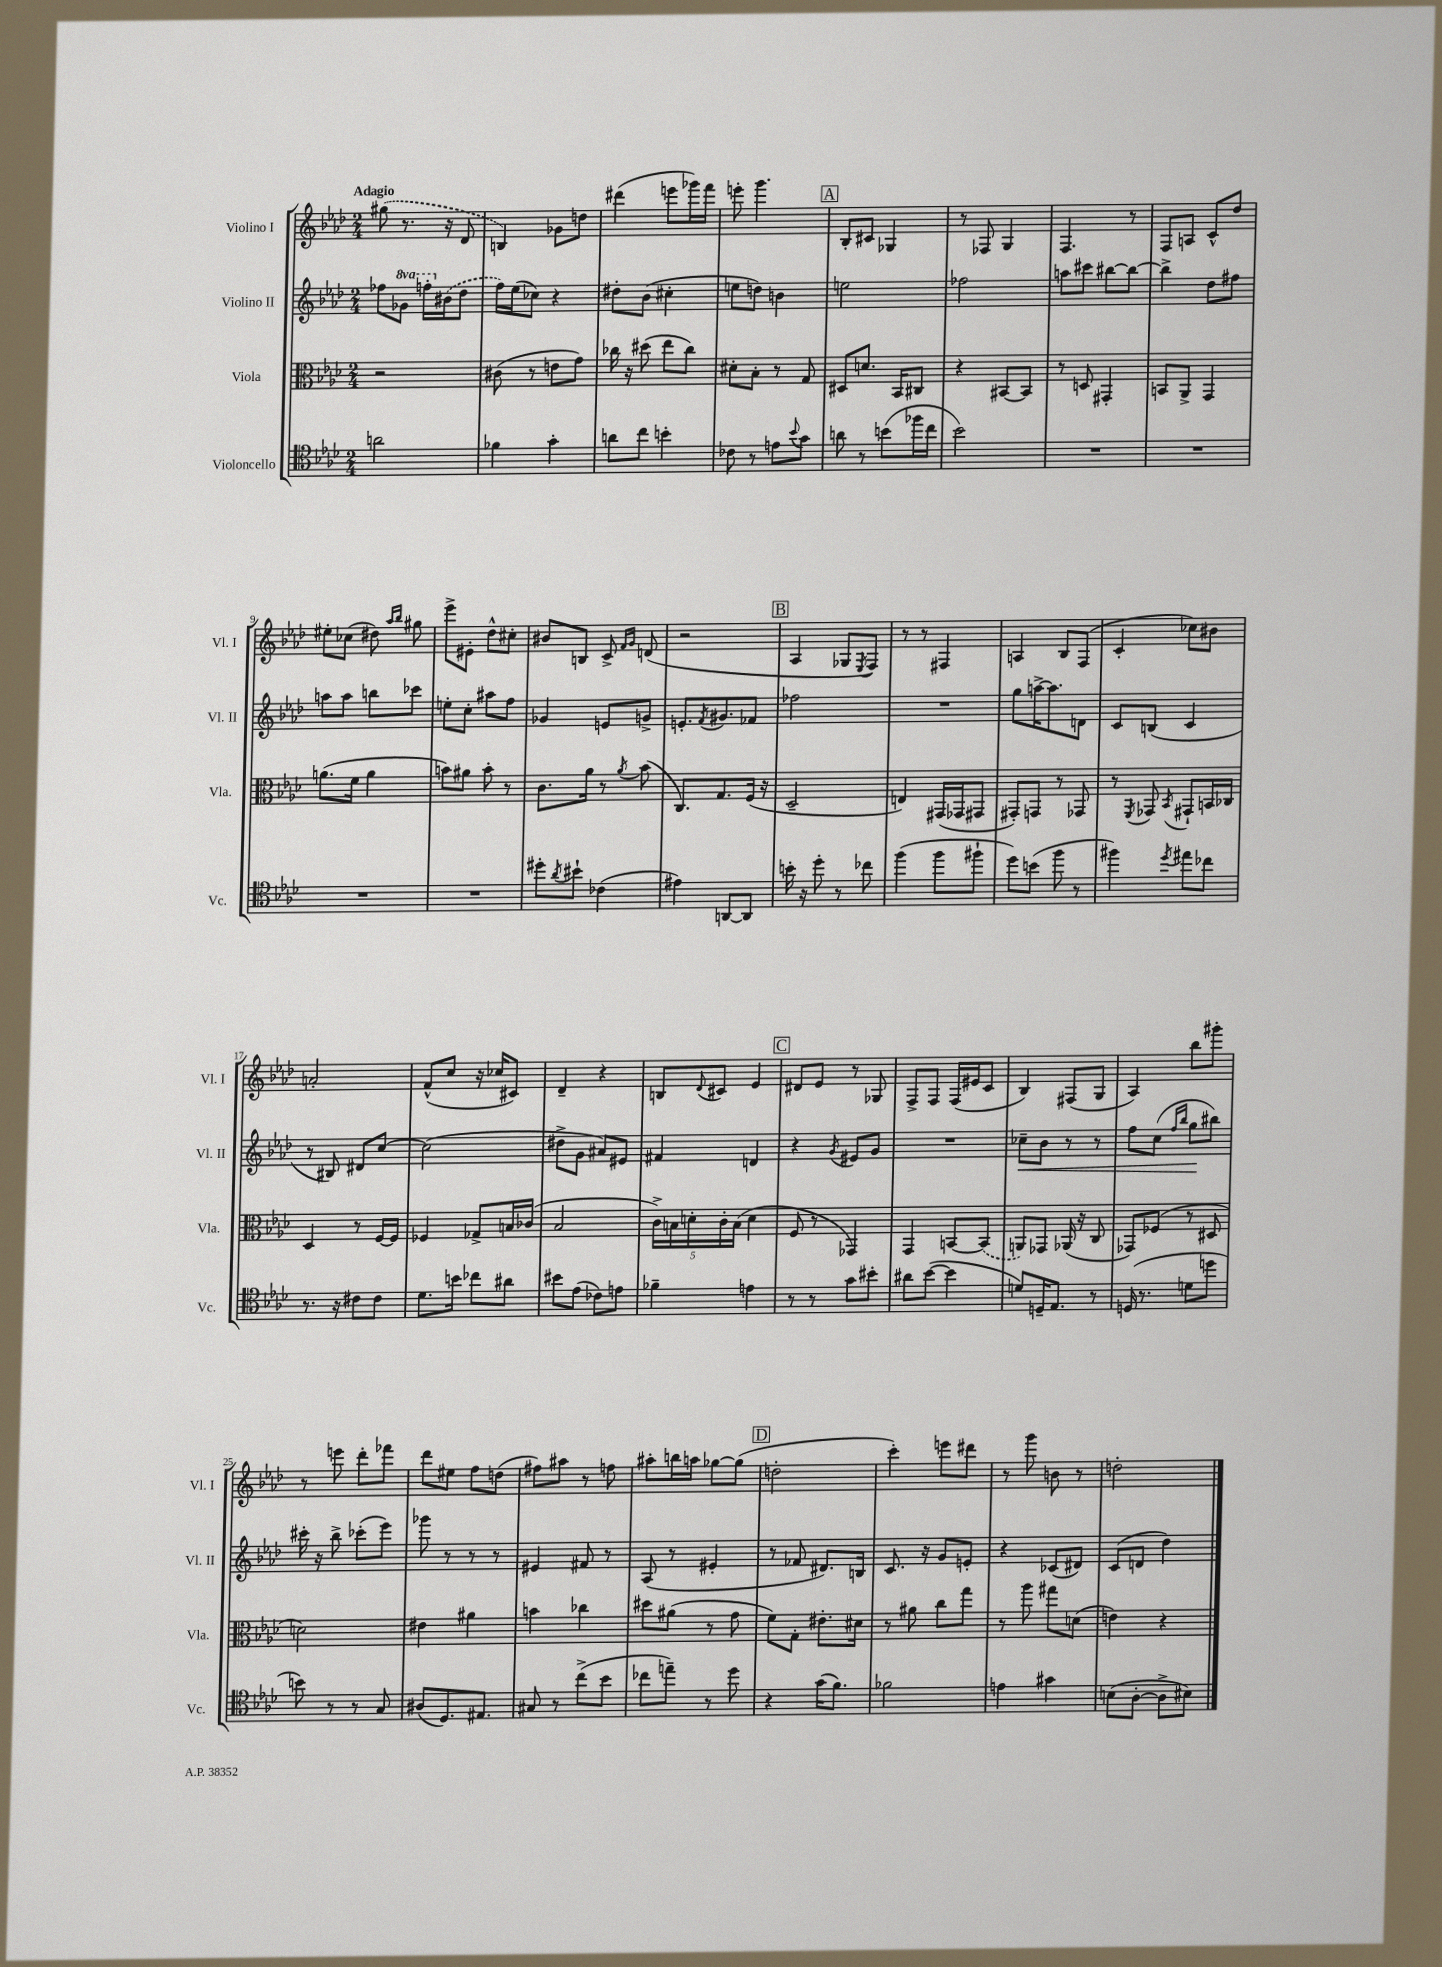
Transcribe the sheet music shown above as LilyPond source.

<<
\new StaffGroup <<
\new Staff = "s0" \with { instrumentName = "Violino I" shortInstrumentName = "Vl. I" } {
    \clef treble \key aes \major \numericTimeSignature \time 2/4 \tempo "Adagio"
    \once \slurDashed gis''8( r8. r16 des'8 |
    b4) ges'8 d''8 |
    dis'''4( e'''8 ges'''16) f'''16 |
    e'''8-. g'''4. |
    \mark \markup { \box "A" } bes8-. cis'8 ges4 |
    r8 fes8 g4 |
    f4. r8 |
    f8 a8 c'8-^ des''8 |
    eis''8-. ces''8( dis''8) \grace { aes''16 bes''16 } gis''8 |
    ees'''8-> eis'8-. des''8-^ cis''8-. |
    bis'8 b8 c'8-> \grace { f'16 g'16 } d'8( |
    r2 |
    \mark \markup { \box "B" } aes4 ges8 \acciaccatura { ees8 } f8) |
    r8 r8 fis4 |
    a4 bes8 f8( |
    c'4-. ces''8) bis'8 |
    a'2-. |
    f'8-^( c''8 r16 ces''16 cis'8) |
    des'4-- r4 |
    b8 \appoggiatura { des'8 } cis'8 ees'4 |
    \mark \markup { \box "C" } dis'8 ees'8 r8 ges8 |
    f8-> f8 f16( eis'16 c'8 |
    bes4) fis8( g8 |
    aes4) bes''8 gis'''8-. |
    r8 e'''8 des'''8-. fes'''8 |
    des'''8 eis''8 f''8 d''8( |
    fis''8) ais''8 r8 f''8 |
    ais''8-. b''16 a''16 ges''8~ ges''8( |
    \mark \markup { \box "D" } d''2-. |
    c'''4-.) e'''8 dis'''8 |
    r8 g'''8 b'8 r8 |
    d''2-. \bar "|." |
}
\new Staff = "s1" \with { instrumentName = "Violino II" shortInstrumentName = "Vl. II" } {
    \clef treble \key aes \major \numericTimeSignature \time 2/4 \set Staff.ottavationMarkups = #ottavation-simple-ordinals
    fes''8 \ottava #1 ges''8 f'''!16-. \ottava #0 \once \slurDashed bis'16( des''8 |
    f''16) ees''16( ces''8) r4 |
    dis''8-. bes'8( cis''4-. |
    e''8 d''8) b'4 |
    \mark \markup { \box "A" } e''2 |
    fes''2 |
    a''8 cis'''8 bis''8~ bis''8~ |
    bis''4-> des''8 fis''8 |
    a''8 a''8 b''8 ces'''8 |
    e''8-. c''8-. ais''8 f''8 |
    ges'4 e'8 g'8-> |
    e'8.-. \acciaccatura { f'8 } gis'8. fes'8 |
    \mark \markup { \box "B" } fes''2 |
    R2 |
    g''8 a''16~-> a''8. d'8 |
    c'8 b8( c'4 |
    r8 bis8) dis'8 c''8~ |
    c''2( |
    dis''8-> g'8 ais'8) eis'8 |
    fis'4 d'4 |
    \mark \markup { \box "C" } r4 \acciaccatura { g'8 } eis'8 g'8 |
    R2 |
    ces''8--\< bes'8 r8 r8 |
    f''8 c''8( \grace { f''16 bes''16 } g''8\! bis''8) |
    cis'''16-. r16 bes''8-> ces'''8-.( ees'''8) |
    ges'''8 r8 r8 r8 |
    eis'4 fis'8 r8 |
    aes8( r8 eis'4-. |
    \mark \markup { \box "D" } r8 fes'8 dis'8.) b16 |
    c'8. r16 g'8 e'8-. |
    r4 ces'8( dis'8) |
    c'8( d'8 des''4) \bar "|." |
}
\new Staff = "s2" \with { instrumentName = "Viola" shortInstrumentName = "Vla." } {
    \clef alto \key aes \major \numericTimeSignature \time 2/4
    r2 |
    cis'8( r8 e'8 g'8) |
    ces''16 r16 dis''8( ees''8 ces''8) |
    dis'8-. bes8-. r8 g8 |
    \mark \markup { \box "A" } dis8 d'8. bes,16 cis8 |
    r4 bis,8~ bis,8 |
    r8 d8 gis,4-. |
    b,8 aes,8-> g,4 |
    a'8.( f'16 a'4 |
    b'8) ais'8 b'8-. r8 |
    c'8. aes'16 r8 \acciaccatura { aes'8 } bes'8( |
    c8.) g8. f16( r16 |
    \mark \markup { \box "B" } des2-- |
    e4) gis,16( ges,16 gis,8 |
    gis,8-.) g,8 r8 ges,8 |
    r8 \acciaccatura { f,8 } ges,8 \acciaccatura { bes,8 } gis,8-! b,16 ces16 |
    des4 r8 f16~ f16 |
    fes4 ges8-> b16 ces'16( |
    bes2 |
    \tuplet 5/4 { c'16->) b16 d'16-. c'16-. b16( } d'4 |
    \mark \markup { \box "C" } f8 r8 ges,4) |
    g,4 b,8~ \once \slurDashed b,8( |
    a,8) ges,8 aes,16( r16 c8 |
    ges,8) fes8( r8 dis8 |
    d'2) |
    eis'4 ais'4 |
    b'4 ces''4 |
    dis''8 ais'8( r8 g'8 |
    \mark \markup { \box "D" } f'8) g8-. eis'8.-. dis'16 |
    r8 ais'8 c''8 g''8 |
    r8 aes''8 gis''8 d'8( |
    e'4) r4 \bar "|." |
}
\new Staff = "s3" \with { instrumentName = "Violoncello" shortInstrumentName = "Vc." } {
    \clef tenor \key aes \major \numericTimeSignature \time 2/4
    a'2 |
    fes'4 g'4-. |
    a'8 c''8 b'4-. |
    ces'8 r8 e'8 \appoggiatura { bes'8 } g'8 |
    \mark \markup { \box "A" } a'8 r8 b'8( fes''16 c''16 |
    bes'2) |
    R2 |
    R2 |
    R2 |
    R2 |
    dis''8-. \acciaccatura { aes'8 } bis'8-! ces'4( |
    eis'4) a,8~ a,8 |
    \mark \markup { \box "B" } b'16-. r16 des''8-. r8 ces''8 |
    f''4( f''8 fis''8-! |
    des''8) b'8( f''8 r8 |
    fis''4) \acciaccatura { des''8 } eis''8 ces''8 |
    r8. r16 cis'8 cis'8 |
    des'8. b'16 ces''8 ais'8 |
    bis'8 ees'8( ces'8) e'8 |
    fes'4-- e'4 |
    \mark \markup { \box "C" } r8 r8 g'8 bis'8-. |
    ais'8 bes'8~( bes'4 |
    d'8) d16-- ees8. r8 |
    d16( r8. d'8 d''8 |
    b'8) r8 r8 g8 |
    ais8( des8.) eis8. |
    gis8 r8 c''8->( bes'8 |
    ces''8 e''8--) r8 des''8 |
    \mark \markup { \box "D" } r4 g'16( f'8.) |
    fes'2 |
    e'4 gis'4 |
    b8( aes8~-. aes8-> bis8) \bar "|." |
}
>>
>>
